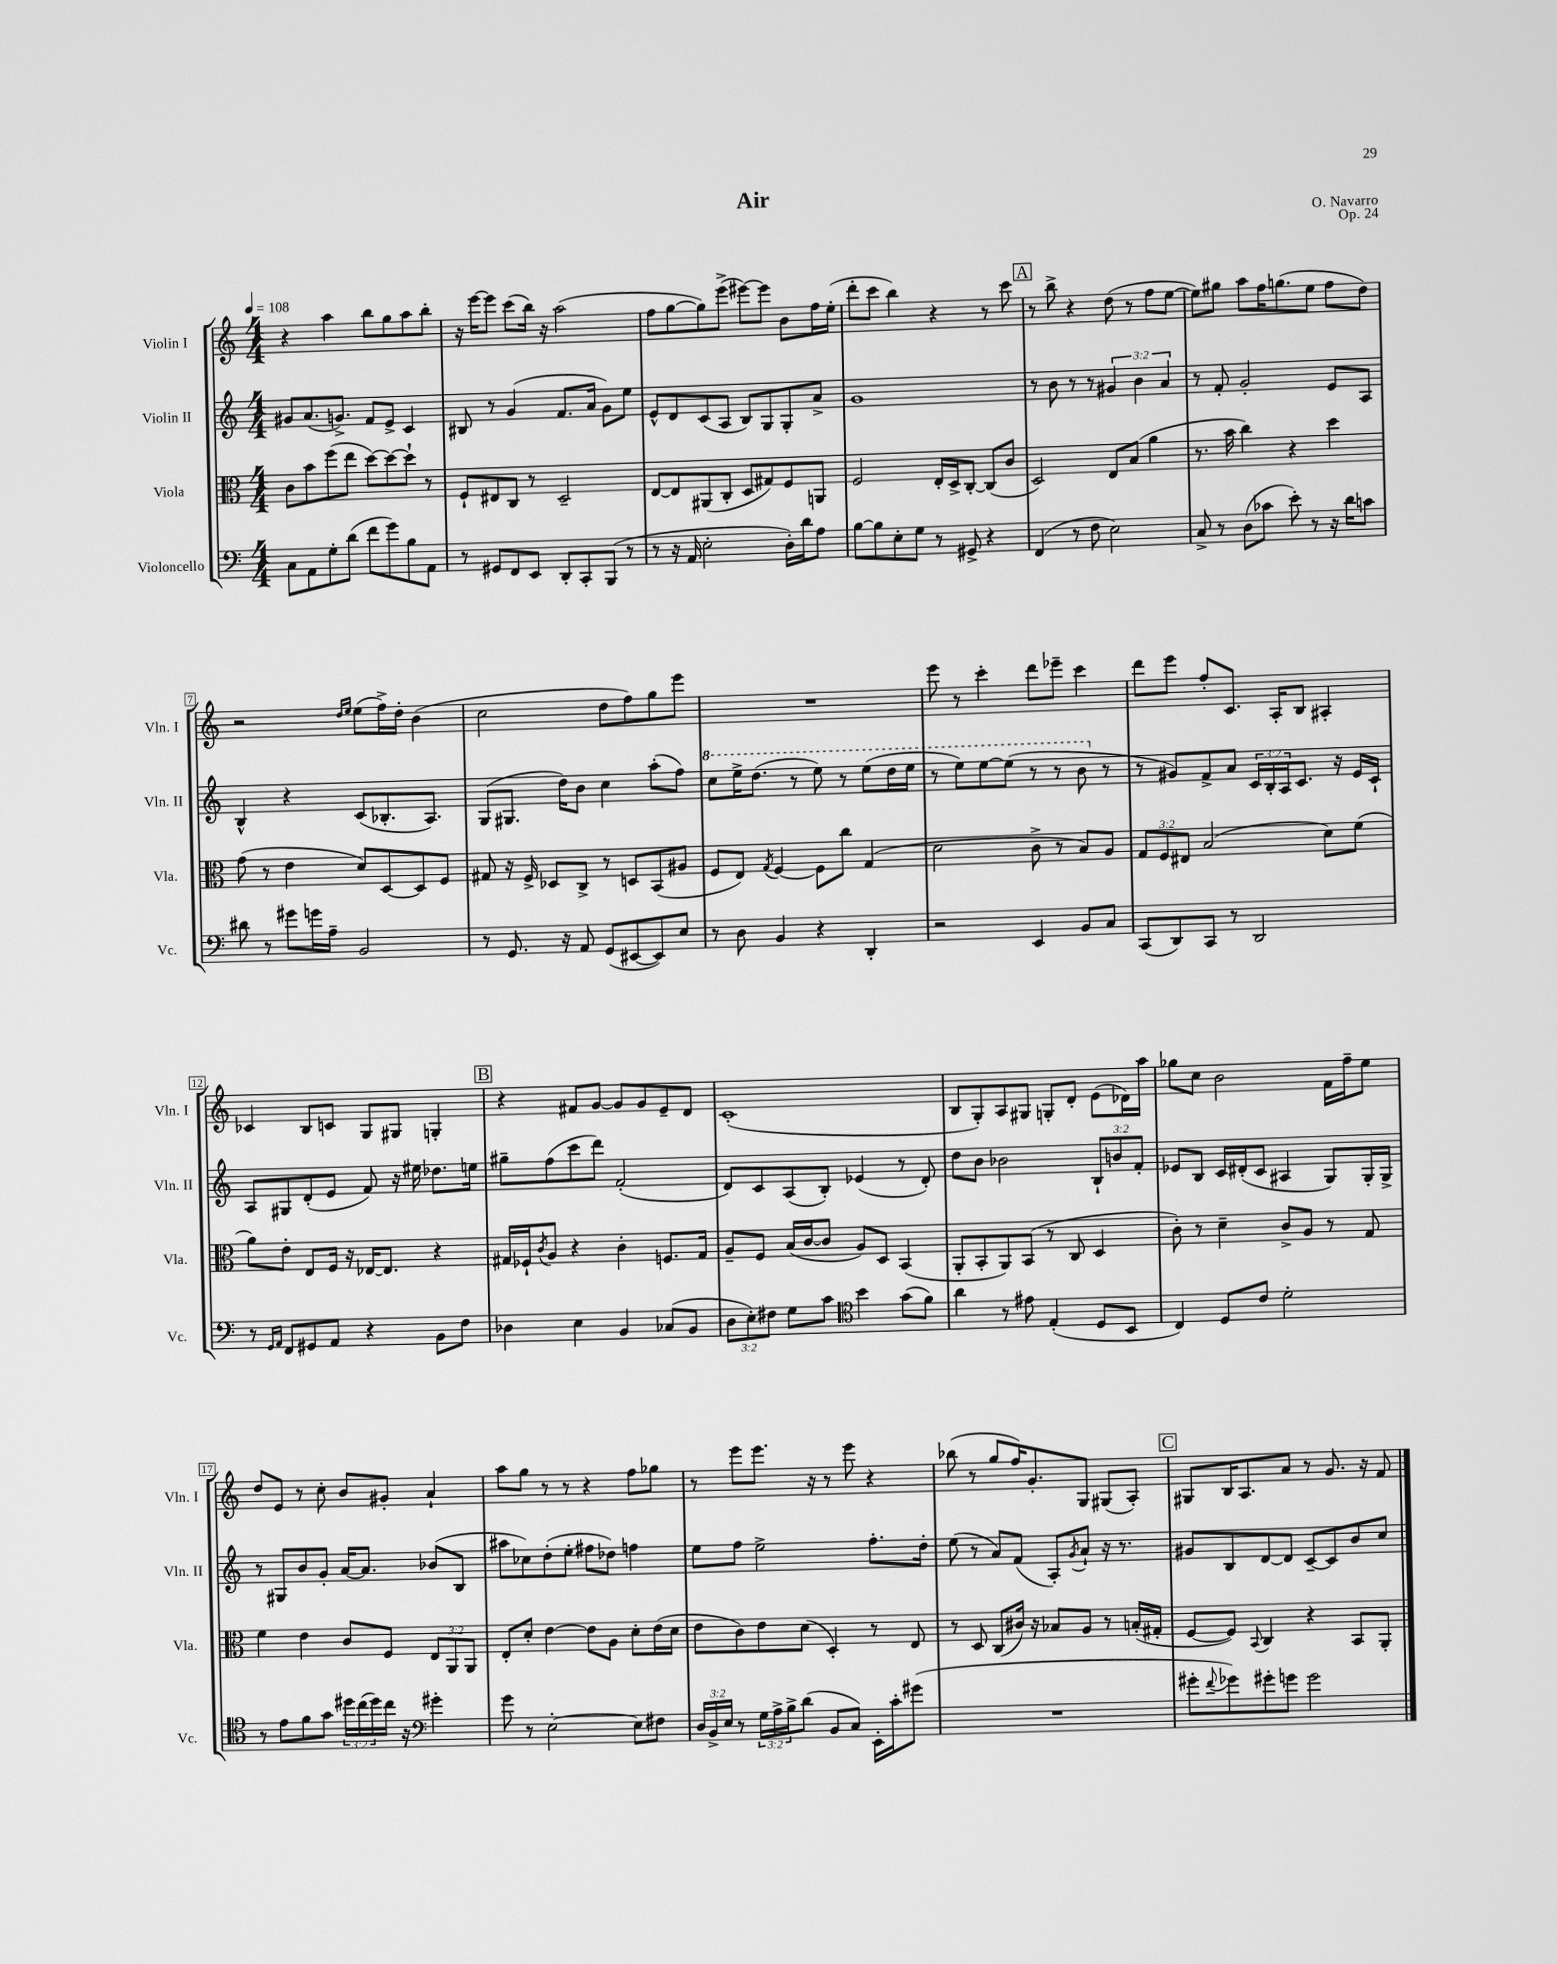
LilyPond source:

\header { title = "Air" composer = "O. Navarro" opus = "Op. 24" }
<<
\new StaffGroup <<
\new Staff = "s0" \with { instrumentName = "Violin I" shortInstrumentName = "Vln. I" } {
    \clef treble \key c \major \numericTimeSignature \time 4/4 \tempo 4 = 108
    r4 a''4 b''8 g''8 a''8 b''8-. |
    r16 e'''16~ e'''8 c'''8( b''16) r16 a''2( |
    f''8 g''8~ g''8) e'''8->( eis'''8~) eis'''8 b'8 f''16 e''16-.( |
    d'''8-. c'''8 b''4) r4 r8 c'''8 |
    \mark \markup { \box "A" } r8 b''8-> r4 d''8( r8 f''8 e''8~ |
    e''8) gis''8 a''8 f''16 g''8.( e''8 f''8 d''8) |
    r2 \grace { d''16 e''16 } e''8( f''16->) d''16-. b'4( |
    c''2 d''8 f''8) g''8 e'''8 |
    R1 |
    e'''8 r8 c'''4-. d'''8 ees'''8-- c'''4 |
    d'''8 e'''8 f''8-. c'8. a16-. b8 ais4-. |
    ces'4 b8 c'8 g8 gis8 g4-. |
    \mark \markup { \box "B" } r4 fis'8 g'8~ g'8 g'8 e'8-- d'8 |
    c'1-.( |
    b8 g8-.) a8 gis8 g8-. d'8-. e'8( des'16) a''16 |
    ges''8 c''8 b'2 f'16 f''16-- e''8 |
    d''8 e'8 r8 c''8-. b'8 gis'8-. a'4-! |
    a''8 g''8 r8 r8 r4 f''8 ges''8 |
    r8 e'''8 e'''8. r16 r8 e'''8 r4 |
    bes''8( r8 g''8 f''16) g'8.-. g8 gis8( a8-.) |
    \mark \markup { \box "C" } gis8 b16 a8. a'8 r8 g'8. r16 f'8 \bar "|." |
}
\new Staff = "s1" \with { instrumentName = "Violin II" shortInstrumentName = "Vln. II" } {
    \clef treble \key c \major \numericTimeSignature \time 4/4 \override Staff.TupletNumber.text = #tuplet-number::calc-fraction-text
    gis'8 a'8.( g'8.->) f'8 e'8-> c'4 |
    bis8 r8 g'4( f'8. a'16 g'8) e''8 |
    e'8-^ d'8 c'8( a8 b8) g8 g8-. a'8-> |
    g'1 |
    \mark \markup { \box "A" } r8 b'8 r8 r8 \tuplet 3/2 { gis'4 b'4 a'4 } |
    r8 f'8-. g'2-. e'8 a8 |
    b4-^ r4 c'8( bes8.-. a8.) |
    g8( gis8. d''16) b'8 c''4 a''8-.( f''8) |
    \ottava #1 c'''8 e'''16-> d'''8.( r8 e'''8) r8 e'''8( d'''16 e'''16 |
    r8 e'''8) e'''8~ e'''8( r8 r8 b''8 \ottava #0 r8 |
    r8 gis'8) f'8-> a'8 \tuplet 3/2 { c'16 b16-. a16 } c'8. r16 e'16 c'16-! |
    a8 gis8 d'8-.( e'8 f'8) r16 eis''16 des''8. e''16 |
    \mark \markup { \box "B" } gis''8-- f''8( c'''8 d'''8) f'2-.( |
    d'8) c'8 a8( b8-.) ees'4( r8 d'8-.) |
    d''8 b'8 bes'2 \tuplet 3/2 { b8-! b'8 f'8-. } |
    ees'8 b8 c'16 dis'16-.( c'8 ais4 g8) g16-. g16-> |
    r8 gis8 b'8 g'8-. a'16~ a'8. bes'8( b8 |
    ais''8 ces''8) d''8-.( e''8-. fis''8 des''8) f''4 |
    e''8 f''8 e''2-> f''8.-. d''16-. |
    e''8( r8 a'8) f'8( a8-.) \acciaccatura { g'8 } a'8-! r16 r8. |
    \mark \markup { \box "C" } gis'8 b8 d'8~ d'8 c'8~-- c'8 b'8 c''8 \bar "|." |
}
\new Staff = "s2" \with { instrumentName = "Viola" shortInstrumentName = "Vla." } {
    \clef alto \key c \major \numericTimeSignature \time 4/4 \override Staff.TupletNumber.text = #tuplet-number::calc-fraction-text
    c'8 b'8 f''8( e''8 d''8~) d''8~ d''8-! r8 |
    f8-! eis8 c8 r8 d2-- |
    e8~ e8 ais,8( c8-. d8 gis8) f8 a,8 |
    f2 e16-. d16-> c8~-. c8( c'8 |
    \mark \markup { \box "A" } d2) e8 b8( a'4 |
    r8. b'16 c''4) r4 d''4 |
    g'8( r8 e'4 d'8) d8~ d8 f8 |
    gis8 r16 f16-> des8 c8-> r8 d8 b,8( ais8 |
    f8 e8) \acciaccatura { g8 } f4~ f8 c''8 g4( |
    d'2 c'8-> r8 b8) a8 |
    \tuplet 3/2 { g8 f8 eis8 } b2( d'8) f'8( |
    a'8) e'8-. e8 f16 r16 ees16~ ees8. r4 |
    \mark \markup { \box "B" } gis16 fes16-! \acciaccatura { c'8 } a8 r4 c'4-. f8. gis16 |
    a8-- f8 b16( c'16~ c'8 a8) d8 b,4( |
    a,8-. b,8-. a,8) b,8( r8 c8 d4 |
    c'8-.) r8 d'4-- c'8-> a8 r8 g8 |
    f'4 e'4 c'8 f8 \tuplet 3/2 { e8 a,8 a,8 } |
    e8-. d'8-. e'4~ e'8 a8 d'8-. e'16( d'16 |
    e'8 c'8) e'8 d'8( d4-.) r8 e8 |
    r8 d8 c8( cis'16) r16 bes8 a8 r8 b16-.( gis16-. |
    \mark \markup { \box "C" } f8~ f8) \appoggiatura { b,8 } c4 r4 b,8 a,8-. \bar "|." |
}
\new Staff = "s3" \with { instrumentName = "Violoncello" shortInstrumentName = "Vc." } {
    \clef bass \key c \major \numericTimeSignature \time 4/4 \override Staff.TupletNumber.text = #tuplet-number::calc-fraction-text
    c8 a,8 g8-. d'8( f'8 g'8) b8 a,8 |
    r8 gis,8 f,8 e,8 d,8-. c,8-. b,,8( r8 |
    r8 r16 a,16 e2-. d16-.) d'16 a8 |
    b8~ b8 e8-. g8 r8 gis,8-> r4 |
    \mark \markup { \box "A" } f,4( r8 f8 e2) |
    c8-> r8 d8( ces'8 e'8-.) r8 r16 d'16 c'8 |
    dis'8 r8 gis'8 g'16 a16-- b,2 |
    r8 g,8. r16 a,8 g,8( eis,8~ eis,8) e8 |
    r8 d8 b,4 r4 d,4-. |
    r2 e,4 b,8 c8 |
    c,8( d,8) c,8 r8 d,2 |
    r8 \grace { g,16 a,16 } f,8 gis,8 a,8 r4 b,8 f8 |
    \mark \markup { \box "B" } des4 e4 b,4 ces8( b,8 |
    \tuplet 3/2 { d8 e8-.) fis8 } g8 c'8 \clef tenor b'4 g'8( f'8) |
    a'4 r8 eis'8 e4-.( d8 b,8 |
    c4) d8 c'8 d'2-. |
    r8 e'8 f'8 g'8 \tuplet 3/2 { dis''16 c''16( dis''16) } c''16 r16 \clef bass gis'4-. |
    g'8 r8 e2~-. e8 fis8 |
    \tuplet 3/2 { d16 b,16-> e16 } r8 \tuplet 3/2 { g16 a16-> b16-> } d'8( b,8 c8) e,16-. c'16-. gis'8( |
    R1 |
    \mark \markup { \box "C" } gis'8-. \appoggiatura { f'8 } ges'8) gis'8-. g'8 g'2 \bar "|." |
}
>>
>>
\layout { \context { \Score \override BarNumber.stencil = #(make-stencil-boxer 0.1 0.3 ly:text-interface::print) } }
